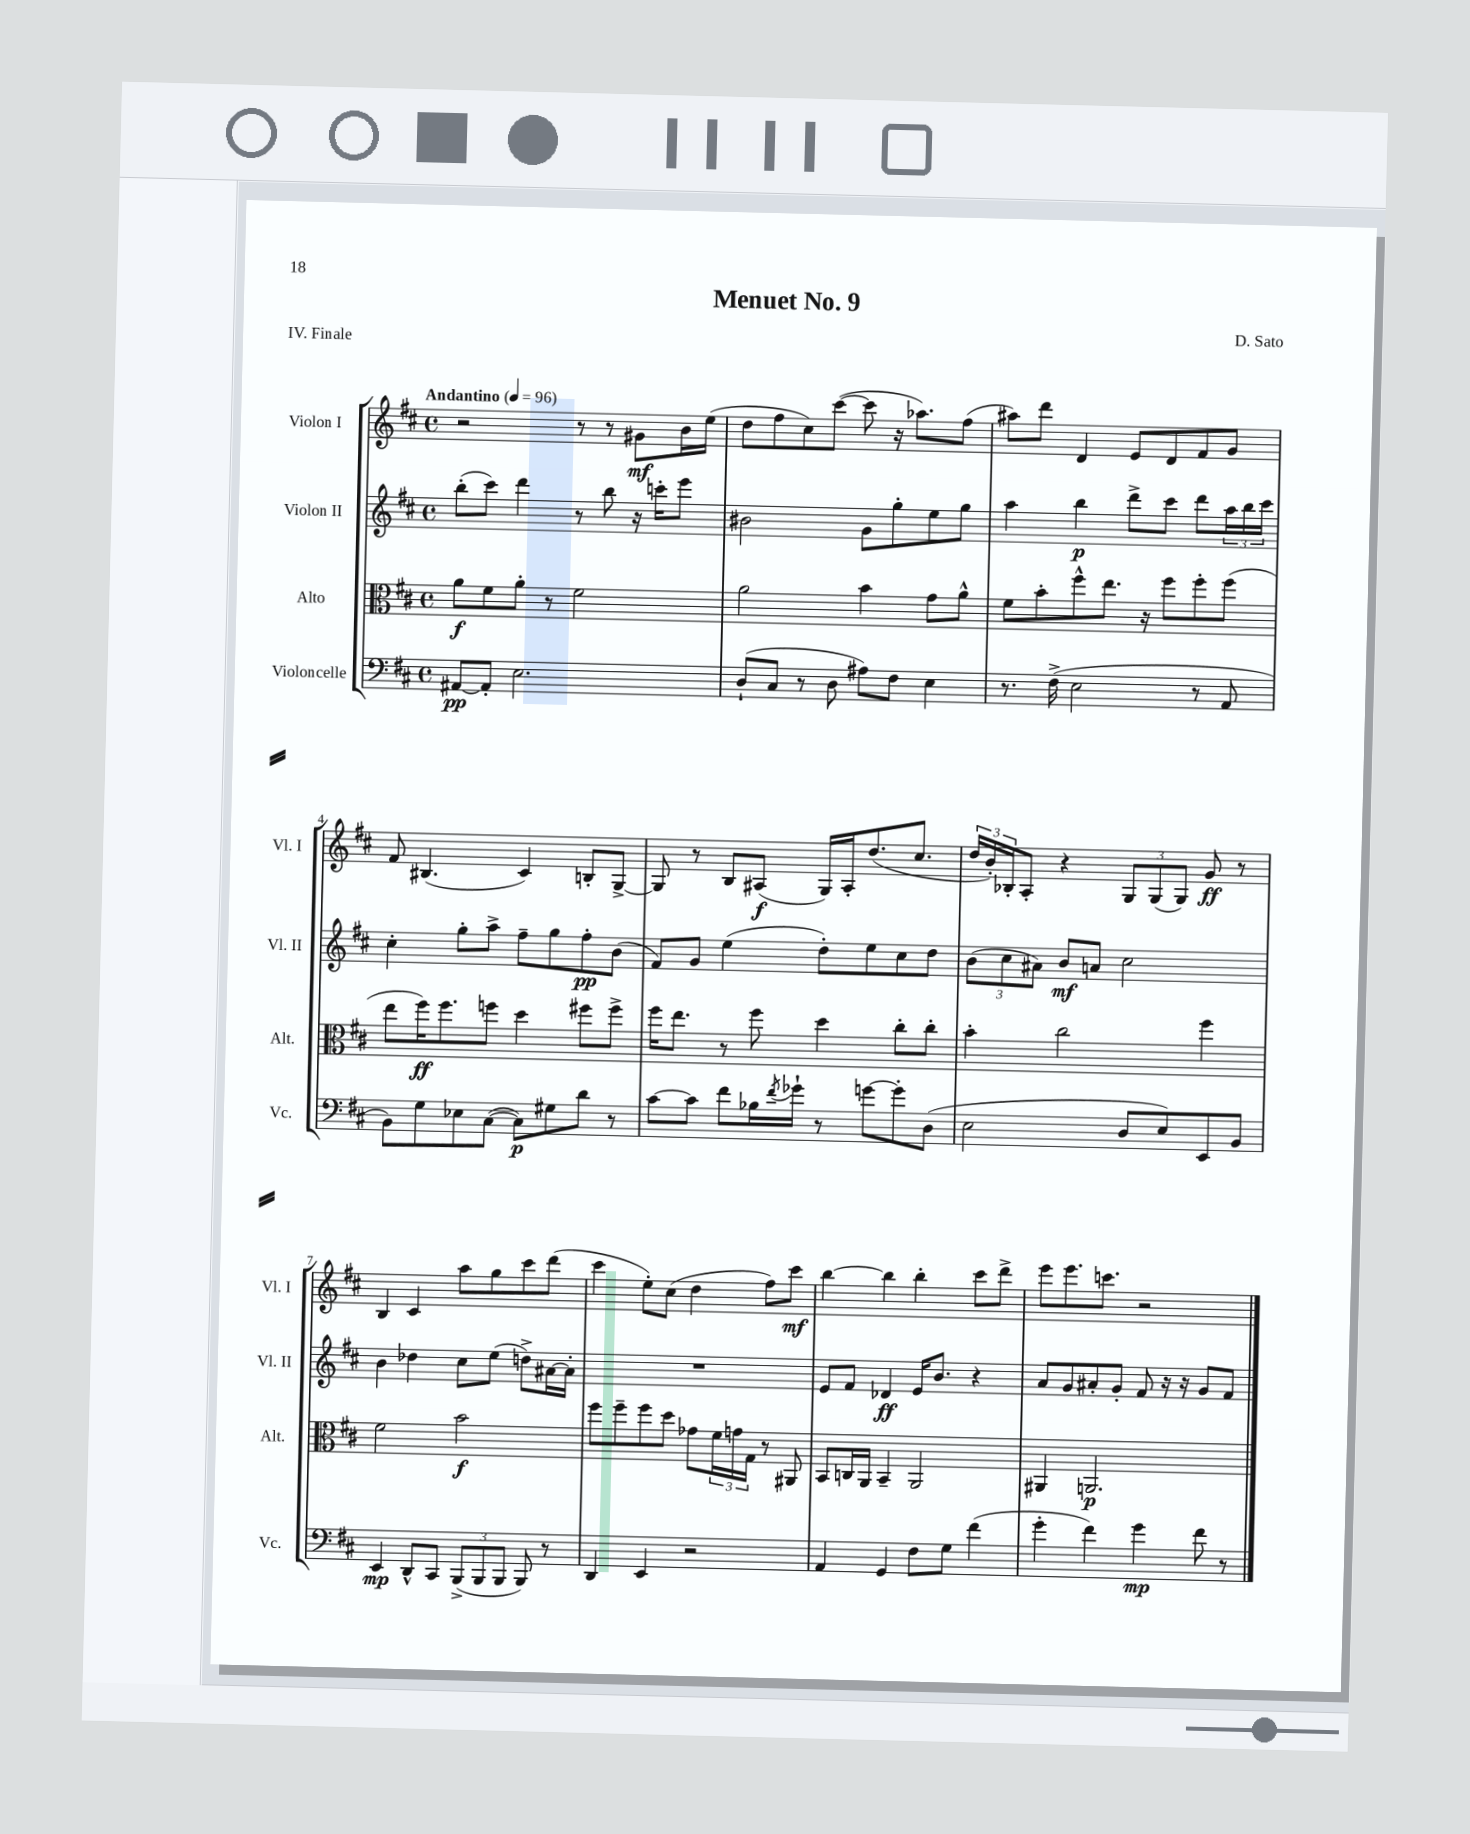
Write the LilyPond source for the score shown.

\header { title = "Menuet No. 9" composer = "D. Sato" piece = "IV. Finale" }
<<
\new StaffGroup <<
\new Staff = "s0" \with { instrumentName = "Violon I" shortInstrumentName = "Vl. I" } {
    \clef treble \key d \major \defaultTimeSignature \time 4/4 \tempo "Andantino" 4 = 96
    r2 r8 r8 gis'8\mf b'16 e''16( |
    d''8 fis''8 cis''8) cis'''8~( cis'''8 r16 aes''8.) fis''8( |
    ais''8) d'''8 d'4 e'8 d'8 fis'8 g'8 |
    fis'8 bis4.( cis'4) b8-. g8~-> |
    g8 r8 b8 ais8\f( g16) ais16-. d''8.( cis''8. |
    \tuplet 3/2 { d''16 b'16-.) bes16-. } a8-. r4 \tuplet 3/2 { g8 g8( g8) } g'8\ff r8 |
    b4 cis'4 a''8 g''8 cis'''8 d'''8( |
    cis'''4 e''8-.) cis''8( d''4 fis''8) cis'''8\mf |
    b''4~ b''4 b''4-. cis'''8 d'''8-> |
    e'''8 e'''8. c'''8. r2 \bar "|." |
}
\new Staff = "s1" \with { instrumentName = "Violon II" shortInstrumentName = "Vl. II" } {
    \clef treble \key d \major \defaultTimeSignature \time 4/4
    b''8-.( cis'''8) d'''4 r8 b''8 r16 c'''16-. e'''8 |
    bis'2 g'8 g''8-. e''8 g''8 |
    a''4 b''4\p d'''8-> cis'''8 d'''8 \tuplet 3/2 { a''16 b''16 cis'''16 } |
    cis''4-. g''8-. a''8-> fis''8-- g''8 fis''8-.\pp b'8( |
    fis'8) g'8 e''4( d''8-.) e''8 cis''8 d''8 |
    \tuplet 3/2 { b'8( cis''8 ais'8) } b'8\mf a'8 cis''2 |
    b'4 des''4 cis''8 e''8( d''8->) ais'16~ ais'16-. |
    R1 |
    e'8 fis'8 des'4\ff e'16 b'8. r4 |
    a'8 g'8 ais'8-. g'8-. fis'8 r16 r16 g'8 fis'8 \bar "|." |
}
\new Staff = "s2" \with { instrumentName = "Alto" shortInstrumentName = "Alt." } {
    \clef alto \key d \major \defaultTimeSignature \time 4/4
    a'8\f fis'8 a'8-. r8 fis'2 |
    a'2 b'4 g'8 a'8-^ |
    fis'8 b'8-. fis''8-^ e''8. r16 fis''8 fis''8-. fis''8( |
    e''8 fis''16\ff) fis''8. f''8 d''4 fis''8 fis''8-> |
    fis''16 e''8. r8 fis''8 d''4 cis''8-. cis''8-. |
    b'4-. cis''2 fis''4 |
    fis'2 b'2\f |
    fis''8 fis''8-- fis''8 d''8 ges'8 \tuplet 3/2 { fis'16 g'16 g16 } r8 ais,8 |
    b,8 c16 a,16 b,4-- a,2 |
    ais,4 a,2.\p \bar "|." |
}
\new Staff = "s3" \with { instrumentName = "Violoncelle" shortInstrumentName = "Vc." } {
    \clef bass \key d \major \defaultTimeSignature \time 4/4
    ais,8~\pp ais,8-. e2. |
    d8-!( cis8 r8 d8 ais8) fis8 e4 |
    r8. fis16->( e2 r8 a,8 |
    b,8) g8 ees8 cis8~( cis8\p) gis8 d'8 r8 |
    cis'8~ cis'8 fis'8 bes16 \acciaccatura { fis'8 } ges'16-! r8 g'8~ g'8-. d8( |
    e2 d8 e8) e,8 b,8 |
    e,4\mp d,8-^ cis,8 \tuplet 3/2 { b,,8->( b,,8 b,,8 } b,,8) r8 |
    d,4 e,4 r2 |
    a,4 g,4 fis8 g8 fis'4( |
    g'4-. fis'4) g'4\mp fis'8 r8 \bar "|." |
}
>>
>>
